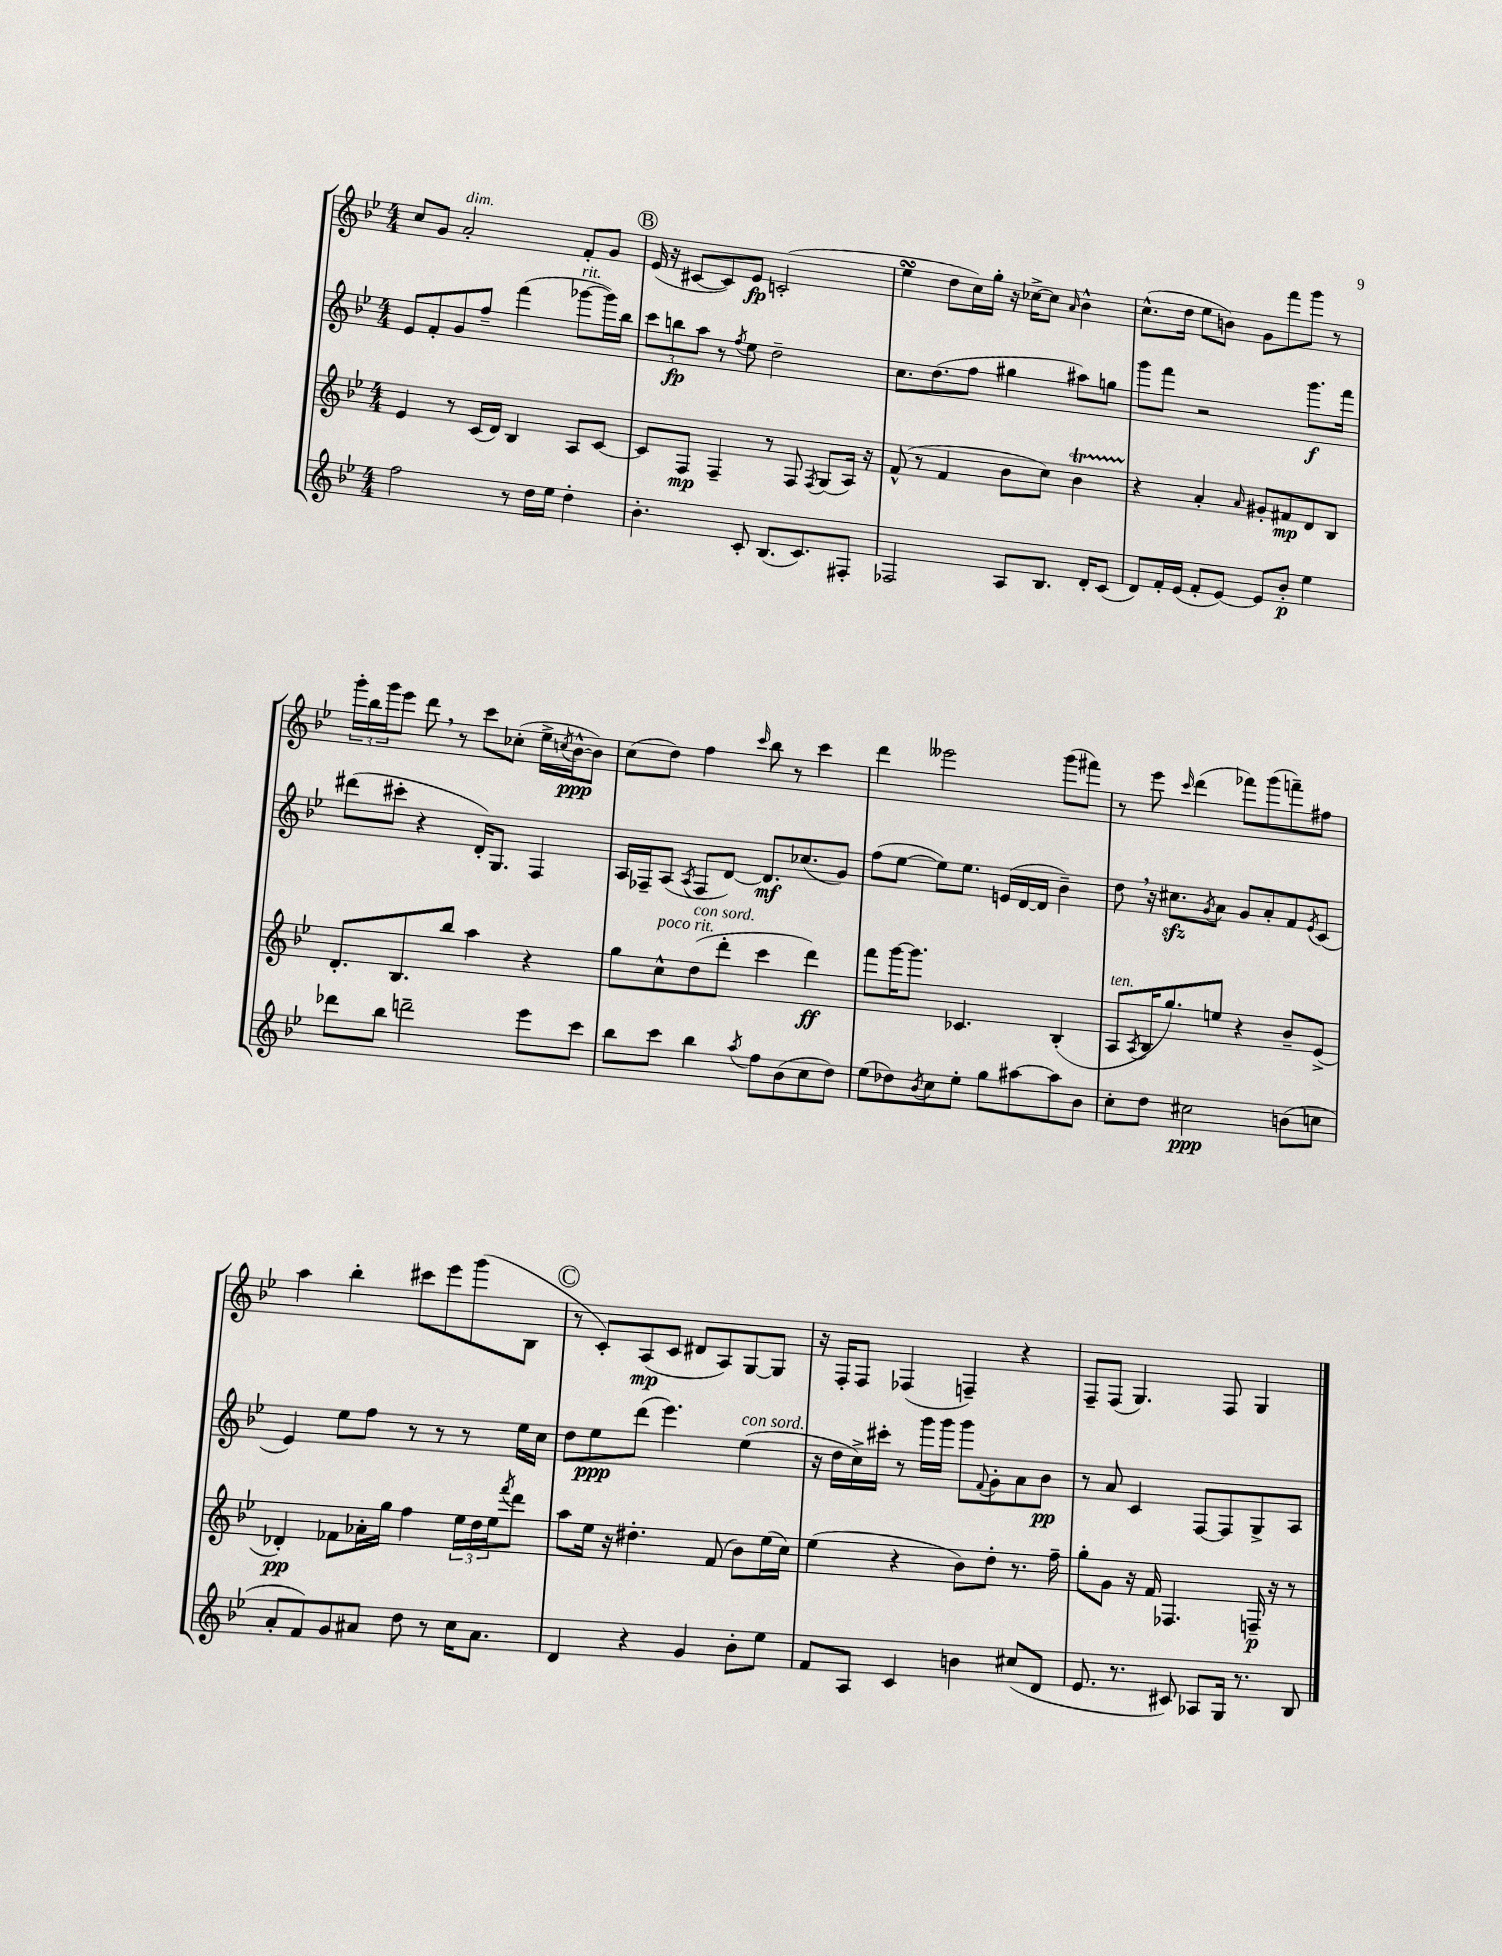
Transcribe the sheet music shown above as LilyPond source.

<<
\new StaffGroup <<
\new Staff = "s0" {
    \clef treble \key bes \major \numericTimeSignature \time 4/4
    c''8 g'8 a'2-.^\markup { \italic "dim." } f'8-. g'8 |
    \mark \markup { \circle "B" } ees'16( r16 cis'8~ cis'8) ees'8\fp c'2-.( |
    ees''4\turn d''8 c''16) g''16-. r16 ces''16~-> ces''8 \grace { a'16 } bes'4-^ |
    c''8.-^( d''16 ees''8 b'8) g'8 f'''8 g'''8 r8 |
    \tuplet 3/2 { g'''16-. bes''16 g'''16 } ees'''8 d'''8 \breathe r8 c'''8 ces''8-.( ees''16-> \acciaccatura { c''8 } bes'16~-^\ppp bes'8) |
    c''8( d''8) f''4 \grace { c'''16 } bes''8 r8 c'''4 |
    d'''4 eeses'''2 g'''8( fis'''8) |
    r8 ees'''8 \grace { c'''16 } d'''4( fes'''8) g'''8( f'''8--) fis''8 |
    a''4 bes''4-. cis'''8 ees'''8 g'''8( bes8 |
    \mark \markup { \circle "C" } r8 c'8-.) a8\mp( c'8 dis'8 a8) g8~ g8 |
    r16 f16-. f8 fes4( f4--) r4 |
    f8-- f8( g4.) f8 g4 \bar "|." |
}
\new Staff = "s1" {
    \clef treble \key bes \major \numericTimeSignature \time 4/4
    ees'8 f'8-. g'8 f''8-- f'''4( ges'''8~^\markup { \italic "rit." } ges'''16) bes''16 |
    \mark \markup { \circle "B" } \tuplet 3/2 { c'''8 b''8\fp a''8 } r8 \acciaccatura { f''8 } ees''8 d''2-- |
    c''8. d''8.( f''8 gis''4 ais''8) g''8 |
    g'''8 f'''8 r2 g'''8.\f f'''16 |
    dis'''8( cis'''8-. r4 d'16-.) g8. f4 |
    a16 fes16-- a8( \acciaccatura { a8 } fes8 d'8~) d'8.\mf ces''8.( g'8) |
    f''8( ees''8~ ees''8) ees''8. e'16( d'16~ d'16 bes'4--) |
    d''8 \breathe r16 cis''8.\sfz \acciaccatura { g'8 } a'8 g'8 a'8-. f'8 \acciaccatura { ees'8 } c'8( |
    ees'4) ees''8 f''8 r8 r8 r8 ees''16 c''16 |
    \mark \markup { \circle "C" } d''8 ees''8\ppp d'''8( ees'''4.) ees''4^\markup { \italic "con sord." }( |
    r16 d''16 c''16->) cis'''16-. r8 g'''16 g'''16 g'''8 \appoggiatura { f'8 } g'8-. a'8 bes'8\pp |
    r8 a'8 c'4 f8~ f8 g8-> a8 \bar "|." |
}
\new Staff = "s2" {
    \clef treble \key bes \major \numericTimeSignature \time 4/4
    ees'4 r8 c'16( d'16) bes4 a8 c'8~ |
    \mark \markup { \circle "B" } c'8 f8\mp f4-- r8 f8 \acciaccatura { f8 } g8( a16) r16 |
    f'8-^( r8 f'4 bes'8 c''8) bes'4\startTrillSpan |
    r4\stopTrillSpan a'4-. \grace { a'16 } gis'8-. fis'8\mp d'8 bes8 |
    d'8.-. bes8. bes''8 a''4 r4 |
    g''8 c''8-^^\markup { \italic "poco rit." } d''8^\markup { \italic "con sord." }( d'''8-. c'''4 d'''4\ff) |
    f'''8 g'''16~ g'''8. ces'4. bes4-.( |
    a8^\markup { \italic "ten." } \acciaccatura { a8 } bes16 g''8.) e''8 r4 bes'8-- ees'8->( |
    des'4-.\pp) fes'8 aes'16-. g''16 f''4 \tuplet 3/2 { ees''16 d''16 ees''16 } \acciaccatura { f'''8 } d'''8 |
    \mark \markup { \circle "C" } a''8 ees''16 r16 dis''4.-. f'8( bes'8) ees''16( c''16) |
    ees''4( r4 bes'8) d''8-. r8. f''16-- |
    g''8-. g'8 r16 f'16 fes4. f16--\p r16 r8 \bar "|." |
}
\new Staff = "s3" {
    \clef treble \key bes \major \numericTimeSignature \time 4/4
    f''2 r8 d''16 ees''16 d''4-. |
    \mark \markup { \circle "B" } bes'4.-. c'8-. bes8.( c'8.) fis8-. |
    fes2 a8 bes8. d'16-. c'8( |
    d'8) f'16-. ees'16( f'8-. ees'8~) ees'8 bes'8-.\p ees''4 |
    des'''8 bes''8 d'''2-- ees'''8 c'''8 |
    bes''8 c'''8 bes''4 \acciaccatura { a''8 } f''8 bes'8( c''8 d''8) |
    ees''8( des''8) \acciaccatura { bes'8 } c''8 ees''8-. g''8 ais''8~ ais''8 bes'8 |
    c''8-. d''8 cis''2\ppp b'8( c''8 |
    a'8-. f'8) g'8 ais'8 d''8 r8 c''16 ais'8. |
    \mark \markup { \circle "C" } d'4 r4 g'4 bes'8-. ees''8 |
    f'8 a8 c'4 b'4 cis''8( d'8 |
    ees'8. r8. cis'8) aes8 g16 r8. bes8 \bar "|." |
}
>>
>>
\layout { \context { \Score \remove "Bar_number_engraver" } }
